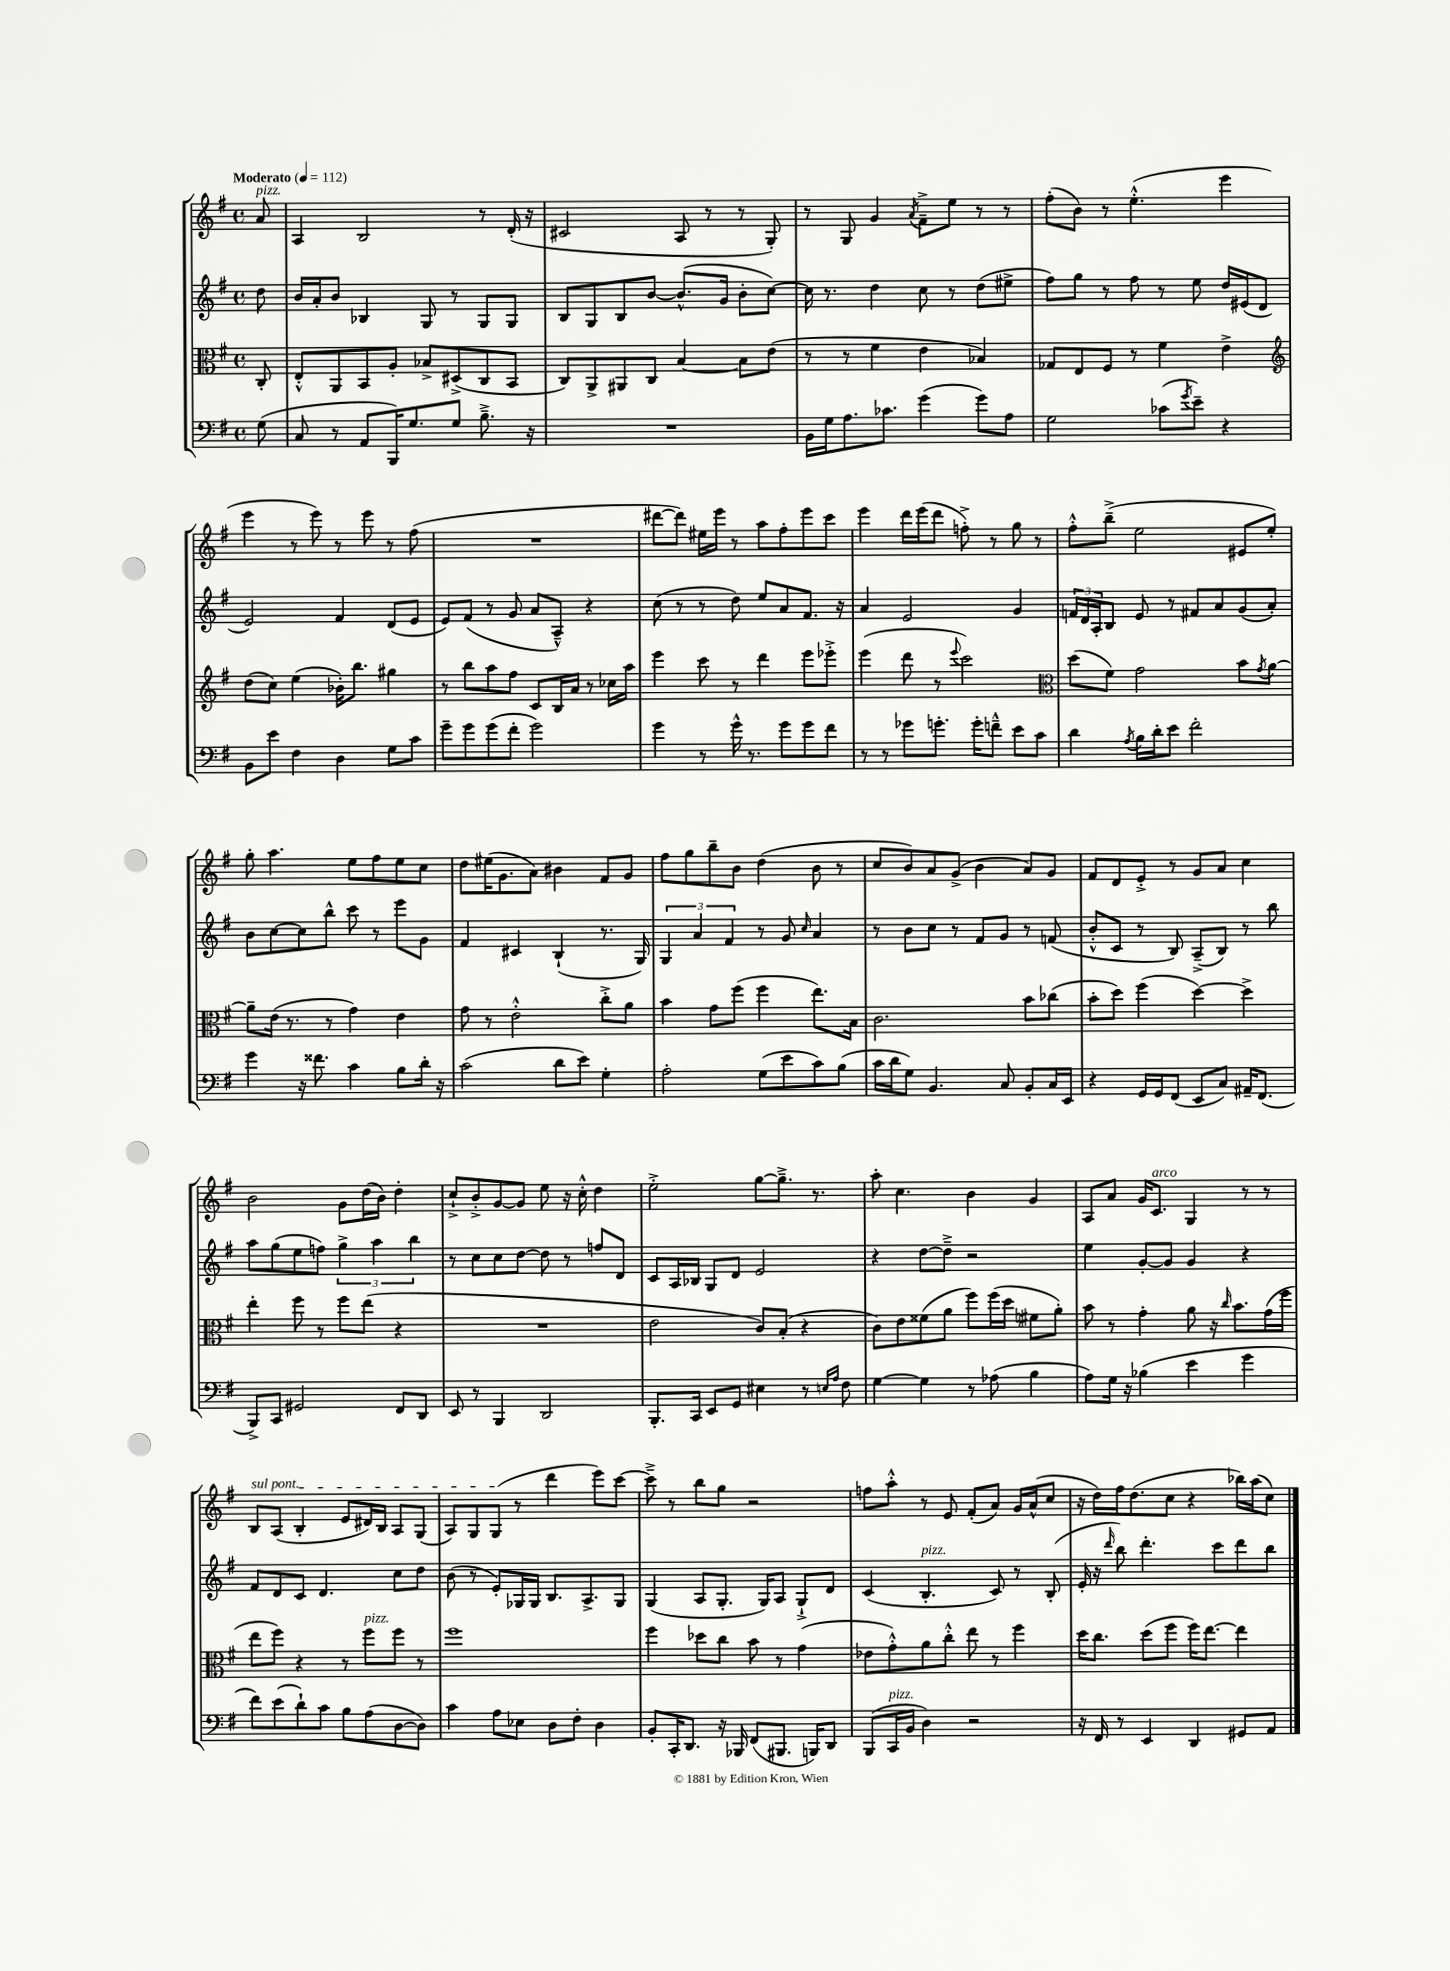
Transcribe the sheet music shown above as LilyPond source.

<<
\new StaffGroup <<
\new Staff = "s0" {
    \clef treble \key g \major \defaultTimeSignature \time 4/4 \partial 8 \tempo "Moderato" 4 = 112
    a'8^\markup { \italic "pizz." } |
    a4 b2 r8 d'16-.( r16 |
    cis'2 a8 r8 r8 g8-.) |
    r8 g8 g'4 \acciaccatura { a'8 } fis'8---> e''8 r8 r8 |
    fis''8-.( b'8) r8 e''4.-.-^( e'''4 |
    e'''4 r8 e'''8) r8 e'''8 r8 fis''8( |
    R1 |
    dis'''8~ dis'''8) eis''16 e'''16 r8 a''8 fis''8-. e'''8 c'''8 |
    e'''4 d'''16 e'''16( d'''8 f''8-.->) r8 g''8 r8 |
    fis''8-.-^ b''8--->( e''2 eis'8 e''8-.) |
    g''8-. a''4. e''8 fis''8 e''8 c''8 |
    d''8 eis''16( g'8. a'8) bis'4 fis'8 g'8 |
    fis''8 g''8 b''8-- b'8 d''4( b'8 r8 |
    c''8 b'8) a'8 g'8->( b'4 a'8) g'8 |
    fis'8 d'8 e'8-.-> r8 g'8 a'8 c''4 |
    b'2 g'8 d''16( b'16) d''4-. |
    c''8-!-> b'8-.-> g'8~ g'8 e''8 r16 c''16-.-^ d''4 |
    e''2-.-> g''8~ g''8.---> r8. |
    a''8-. c''4. b'4 g'4 |
    a8 a'8 g'16 c'8.^\markup { \italic "arco" } g4 r8 r8 |
    \once \override TextSpanner.bound-details.left.text = \markup { \italic "sul pont." } b8\startTextSpan a8( b4-. e'8 dis'16) b16 a8 g8( |
    a8) g8 g8\stopTextSpan( r8 d'''4 e'''8) c'''8~ |
    c'''8---> r8 b''8 g''8 r2 |
    f''8 a''8-.-^ r8 e'8 fis'8-.( a'8) g'16 a'16-^( c''8 |
    r16 d''16) fis''16 d''8.( c''8 r4 bes''16) a''16( c''8) \bar "|." |
}
\new Staff = "s1" {
    \clef treble \key g \major \defaultTimeSignature \time 4/4 \partial 8
    d''8 |
    b'16 a'16-. b'8 bes4 g8 r8 g8 g8 |
    b8 g8 b8 b'8~ b'8.-^( g'16 b'8-. c''8~) |
    c''16 r8. d''4 c''8 r8 d''8( eis''8-> |
    fis''8) g''8 r8 fis''8 r8 e''8 d''16 eis'16( d'8 |
    e'2) fis'4 d'8( e'8 |
    e'8) fis'8( r8 g'8 a'8 a8---^) r4 |
    c''8( r8 r8 d''8) e''8 a'8 fis'8. r16 |
    a'4 e'2 g'4 |
    \tuplet 3/2 { f'16 d'16 a16-. } b8 e'8 r8 fis'8 a'8 g'8( a'8-.) |
    b'8 c''8~ c''8 b''8-^ c'''8 r8 e'''8 g'8 |
    fis'4 cis'4 b4-!( r8. g16) |
    \tuplet 3/2 { g4 a'4 fis'4 } r8 g'8 \grace { c''16 } a'4 |
    r8 b'8 c''8 r8 fis'8 g'8 r8 f'8( |
    b'8-.-^ c'8 r8 b8) a8--->( b8) r8 b''8 |
    a''8 g''8( e''8 f''8) \tuplet 3/2 { g''4-> a''4 b''4 } |
    r8 c''8 c''8 d''8~ d''8 r8 f''8 d'8 |
    c'8 a16 bes16 g8 d'8 e'2 |
    r4 d''8~ d''8---> r2 |
    e''4 g'8~-. g'8 g'4 r4 |
    fis'8 d'8 c'8 d'4. c''8 d''8 |
    b'8( r8 e'8-.) ges16 ges16 b8. a8.-> ges8 |
    g4( a8 g8.-. g16) a8 g8-!-> d'8 |
    c'4( b4.-.^\markup { \italic "pizz." } c'8) r8 b8-.( |
    e'16-. r16 \grace { d'''16 } b''8) d'''4.-. c'''8 d'''8 b''8 \bar "|." |
}
\new Staff = "s2" {
    \clef alto \key g \major \defaultTimeSignature \time 4/4 \partial 8
    c8-. |
    e8-.-^ a,8 b,8 a8-. bes8-> dis8->( c8 b,8 |
    c8) a,8-> ais,8 c8 b4~ b8 e'8( |
    r8 r8 fis'4 e'4 bes4) |
    ges8 e8 fis8 r8 fis'4 e'4-> |
    \clef treble d''8( c''8) e''4( bes'16-.) b''8. gis''4 |
    r8 b''8 a''8 fis''8 c'8 b16 a'16 r8 ces''16 a''16 |
    e'''4 c'''8 r8 d'''4 e'''8 ees'''8-.-> |
    e'''4( d'''8 r8 \appoggiatura { e'''8 } c'''2) |
    \clef alto d''8( fis'8) g'2 b'8 \acciaccatura { g'8 } a'8~ |
    a'8-- e'16( r8. r8 g'4) e'4 |
    g'8 r8 e'2-.-^ c''8-.-> a'8 |
    b'4 g'8 fis''8( fis''4 e''8.) b16 |
    c'2. b'8 ces''8( |
    b'8-. d''8) fis''4( d''4~) d''4-> |
    e''4-. fis''8 r8 fis''8 e''8( r4 |
    R1 |
    e'2 c'8) b8-.( r4 |
    c'8) e'8 fisis'8( a'8 fis''8) fis''16( d''16 fis'8 a'8-.) |
    b'8 r8 g'4-. a'8 r16 \grace { c''16 } b'8. g'16( fis''16 |
    e''8 fis''8) r4 r8 fis''8^\markup { \italic "pizz." } fis''8 r8 |
    fis''1 |
    fis''4 des''8 c''8 b'8 r8 g'4( |
    ees'8 g'8-.-^) a'8 c''8-.-^ e''8 r8 fis''4 |
    d''16 c''8. d''8( fis''8 fis''16) e''8.~ e''4 \bar "|." |
}
\new Staff = "s3" {
    \clef bass \key g \major \defaultTimeSignature \time 4/4 \partial 8
    g8( |
    c8 r8 a,8 b,,16) g8. g8 b8.---> r16 |
    R1 |
    b,16 g16 a8. ces'8. g'4( g'8) a8 |
    g2 ces'8( \acciaccatura { g'8 } e'8--) r4 |
    b,8 e'8 fis4 d4 g8 c'8 |
    g'8-- g'8 g'8( fis'8-. g'2) |
    g'4 r8 g'16-^ r8. g'8 g'8 fis'8 |
    r8 r8 ges'8 g'8.-. g'16-. f'8---^ e'8 c'8 |
    d'4 \acciaccatura { a8 } b16 d'16-. e'8 fis'2-. |
    g'4 r16 fisis'8. c'4 b8 d'16-. r16 |
    c'2( d'8 e'8) g4-. |
    a2-. g8( e'8 c'8) b8( |
    c'16 d'16 g8) b,4. c8 b,8-. c16 e,16 |
    r4 g,16 g,16 fis,8( e,8 c8) ais,16-- fis,8.( |
    b,,8->) c,8 gis,2 fis,8 d,8 |
    e,8 r8 b,,4 d,2 |
    b,,8.-. c,16 e,8 g,8 eis4 r8 \grace { e16 a16 } fis8 |
    g4~ g4 r8 aes8( b4 |
    a8) g16 r16 bes4( e'4 g'4 |
    fis'8) e'8( d'8-!) c'8 b8 a8( d8~ d8) |
    c'4 a8 ees8 d8 fis8-. d4 |
    b,8-. c,16-. d,8. r16 bes,,16 fis,8( bis,,8. b,,16) d,8 |
    b,,8( c,16^\markup { \italic "pizz." } b,16 d4) r2 |
    r16 fis,16 r8 e,4 d,4 gis,8 a,8 \bar "|." |
}
>>
>>
\layout { \context { \Score \remove "Bar_number_engraver" } }
